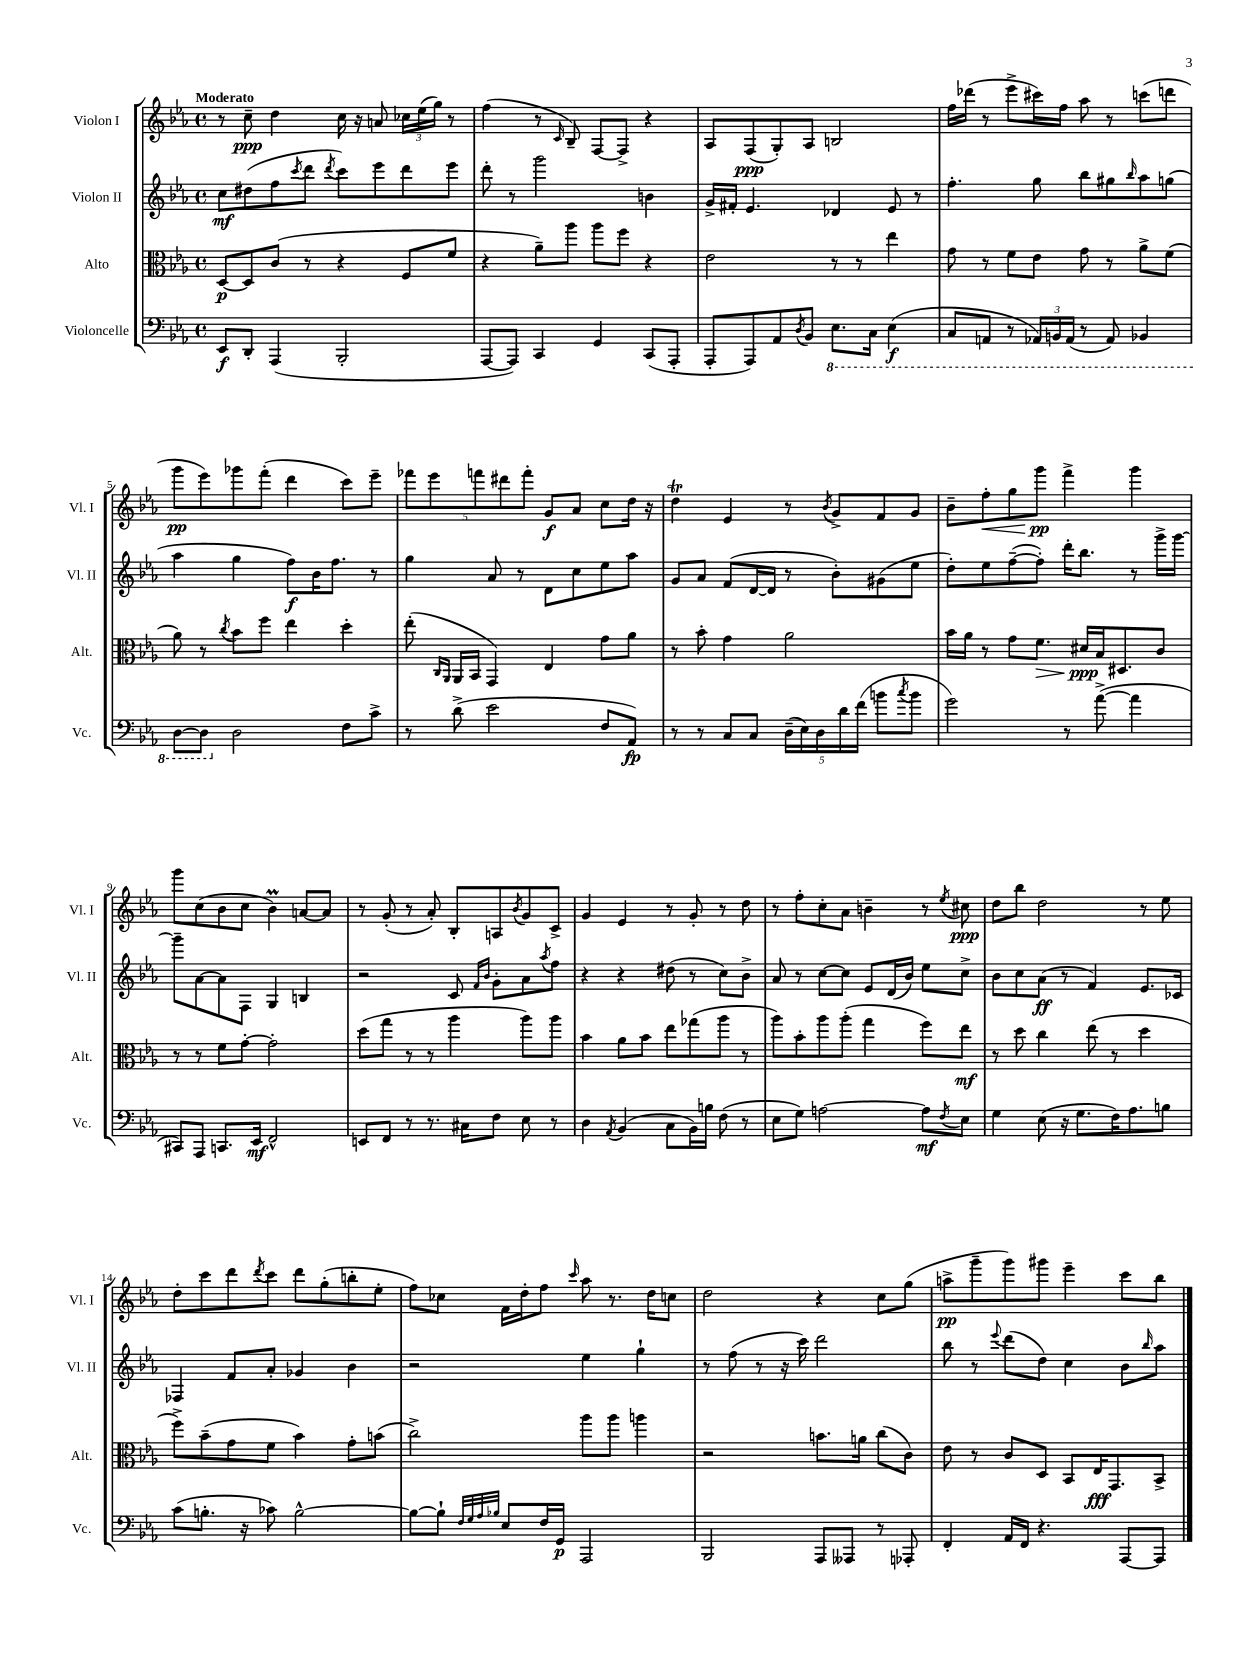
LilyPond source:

<<
\new StaffGroup <<
\new Staff = "s0" \with { instrumentName = "Violon I" shortInstrumentName = "Vl. I" } {
    \clef treble \key ees \major \defaultTimeSignature \time 4/4 \tempo "Moderato"
    r8 c''8--\ppp d''4 c''16 r16 a'8 \tuplet 3/2 { ces''16 ees''16( g''16) } r8 |
    f''4( r8 \grace { c'16 } bes8--) f8~ f8-> r4 |
    aes8 f8\ppp( g8-.) aes8 b2 |
    f''16 des'''16( r8 ees'''8-> cis'''16) f''16 aes''8 r8 c'''8( d'''8 |
    g'''8\pp ees'''8) ges'''8 f'''8-.( d'''4 c'''8) ees'''8-- |
    \tuplet 5/4 { fes'''8 ees'''8 f'''8 dis'''8 f'''8-. } g'8\f aes'8 c''8 d''16 r16 |
    d''4\trill ees'4 r8 \acciaccatura { bes'8 } g'8-> f'8 g'8 |
    bes'8-- f''8-.\< g''8 g'''8\pp\! f'''4-> g'''4 |
    g'''8 c''8( bes'8 c''8 bes'4\prall) a'8~ a'8 |
    r8 g'8-.( r8 aes'8-.) bes8-. a8 \acciaccatura { bes'8 } g'8 c'8-> |
    g'4 ees'4 r8 g'8-. r8 d''8 |
    r8 f''8-. c''8-. aes'8 b'4-- r8 \acciaccatura { ees''8 } cis''8\ppp |
    d''8 bes''8 d''2 r8 ees''8 |
    d''8-. c'''8 d'''8 \acciaccatura { d'''8 } c'''8 d'''8 g''8-.( b''8-. ees''8-. |
    f''8) ces''8 f'16 d''16-. f''8 \grace { c'''16 } aes''8 r8. d''16 c''8 |
    d''2 r4 c''8 g''8( |
    a''8->\pp g'''8-- g'''8) gis'''8 ees'''4-- c'''8 bes''8 \bar "|." |
}
\new Staff = "s1" \with { instrumentName = "Violon II" shortInstrumentName = "Vl. II" } {
    \clef treble \key ees \major \defaultTimeSignature \time 4/4
    c''8\mf dis''8( f''8 \acciaccatura { c'''8 } d'''8 \acciaccatura { d'''8 } c'''8) ees'''8 d'''8 ees'''8 |
    d'''8-. r8 g'''2 b'4 |
    g'16-> fis'16-. ees'4. des'4 ees'8 r8 |
    f''4.-. g''8 bes''8 gis''8 \grace { bes''16 } aes''8 g''8( |
    aes''4 g''4 f''8\f) bes'16 f''8. r8 |
    g''4 aes'8 r8 d'8 c''8 ees''8 aes''8 |
    g'8 aes'8 f'8( d'16~ d'16 r8 bes'8-.) gis'8( ees''8 |
    d''8-.) ees''8 f''8~--( f''8-.) d'''16-. bes''8. r8 g'''16-> g'''16~ |
    g'''8-- aes'8~ aes'8 f8 g4 b4 |
    r2 c'8 \grace { f'16 bes'16 } g'8-. aes'8 \acciaccatura { aes''8 } f''8 |
    r4 r4 dis''8( r8 c''8) bes'8-> |
    aes'8 r8 c''8~ c''8 ees'8 d'16( bes'16) ees''8 c''8-> |
    bes'8 c''8 aes'8\ff( r8 f'4) ees'8. ces'16 |
    fes4 f'8 aes'8-. ges'4 bes'4 |
    r2 ees''4 g''4-! |
    r8 f''8( r8 r16 c'''16) d'''2 |
    bes''8 r8 \appoggiatura { ees'''8 } d'''8( d''8) c''4 bes'8 \grace { bes''16 } aes''8 \bar "|." |
}
\new Staff = "s2" \with { instrumentName = "Alto" shortInstrumentName = "Alt." } {
    \clef alto \key ees \major \defaultTimeSignature \time 4/4
    d8~\p d8 c'8( r8 r4 f8 f'8 |
    r4 aes'8--) aes''8 aes''8 f''8 r4 |
    ees'2 r8 r8 ees''4 |
    g'8 r8 f'8 ees'8 g'8 r8 aes'8-> f'8( |
    aes'8) r8 \acciaccatura { c''8 } bes'8 f''8 ees''4 d''4-. |
    ees''8-.( \grace { c16 aes,16 } aes,16 bes,16 g,4) ees4 g'8 aes'8 |
    r8 bes'8-. g'4 aes'2 |
    bes'16 aes'16 r8 g'8 f'8.\> dis'16\ppp\! bes16 dis8. c'8 |
    r8 r8 f'8 g'8~-. g'2-. |
    d''8( g''8 r8 r8 aes''4 aes''8) aes''8 |
    bes'4 aes'8 bes'8 ees''8 ges''8( aes''8 r8 |
    aes''8) bes'8-. aes''8 aes''8-.( g''4 f''8) ees''8\mf |
    r8 d''8 c''4 ees''8( r8 d''4 |
    f''8->) bes'8--( g'8 f'8 bes'4) g'8-. b'8( |
    c''2->) aes''8 aes''8 a''4 |
    r2 b'8. a'16 c''8( c'8) |
    ees'8 r8 c'8 d8 bes,8 ees16\fff g,8. bes,8-> \bar "|." |
}
\new Staff = "s3" \with { instrumentName = "Violoncelle" shortInstrumentName = "Vc." } {
    \clef bass \key ees \major \defaultTimeSignature \time 4/4
    ees,8\f d,8-. aes,,4( bes,,2-. |
    aes,,8~ aes,,8) c,4 g,4 c,8( aes,,8-. |
    aes,,8-. aes,,8) aes,8 \acciaccatura { d8 } bes,8 \ottava #-1 ees,8. c,16 ees,4\f( |
    c,8 a,,8 r8 \tuplet 3/2 { aes,,16) b,,16 aes,,16( } r8 aes,,8) bes,,4 |
    d,8~ d,8 \ottava #0 d2 f8 c'8-> |
    r8 d'8->( ees'2 f8 aes,8\fp) |
    r8 r8 c8 c8 \tuplet 5/4 { d16--( ees16) d16 d'16 f'16( } b'8 \acciaccatura { c''8 } b'8 |
    g'2) r8 aes'8~->( aes'4 |
    cis,8) aes,,8 c,8. ees,16\mf f,2-^ |
    e,8 f,8 r8 r8. cis16 f8 ees8 r8 |
    d4 \acciaccatura { aes,8 } bes,4( c8 bes,16) b16 f8( r8 |
    ees8 g8) a2~ a8\mf \acciaccatura { f8 } ees8 |
    g4 ees8( r16 g8. f16) aes8. b8 |
    c'8( b8.-. r16 ces'8) b2~-^ |
    b8~ b8-! \grace { f32 g32 aes32 bes32 } ees8 f16 g,16\p aes,,2 |
    bes,,2 aes,,8 aeses,,8 r8 aes,,8-. |
    f,4-. aes,16 f,16 r4. aes,,8~ aes,,8 \bar "|." |
}
>>
>>
